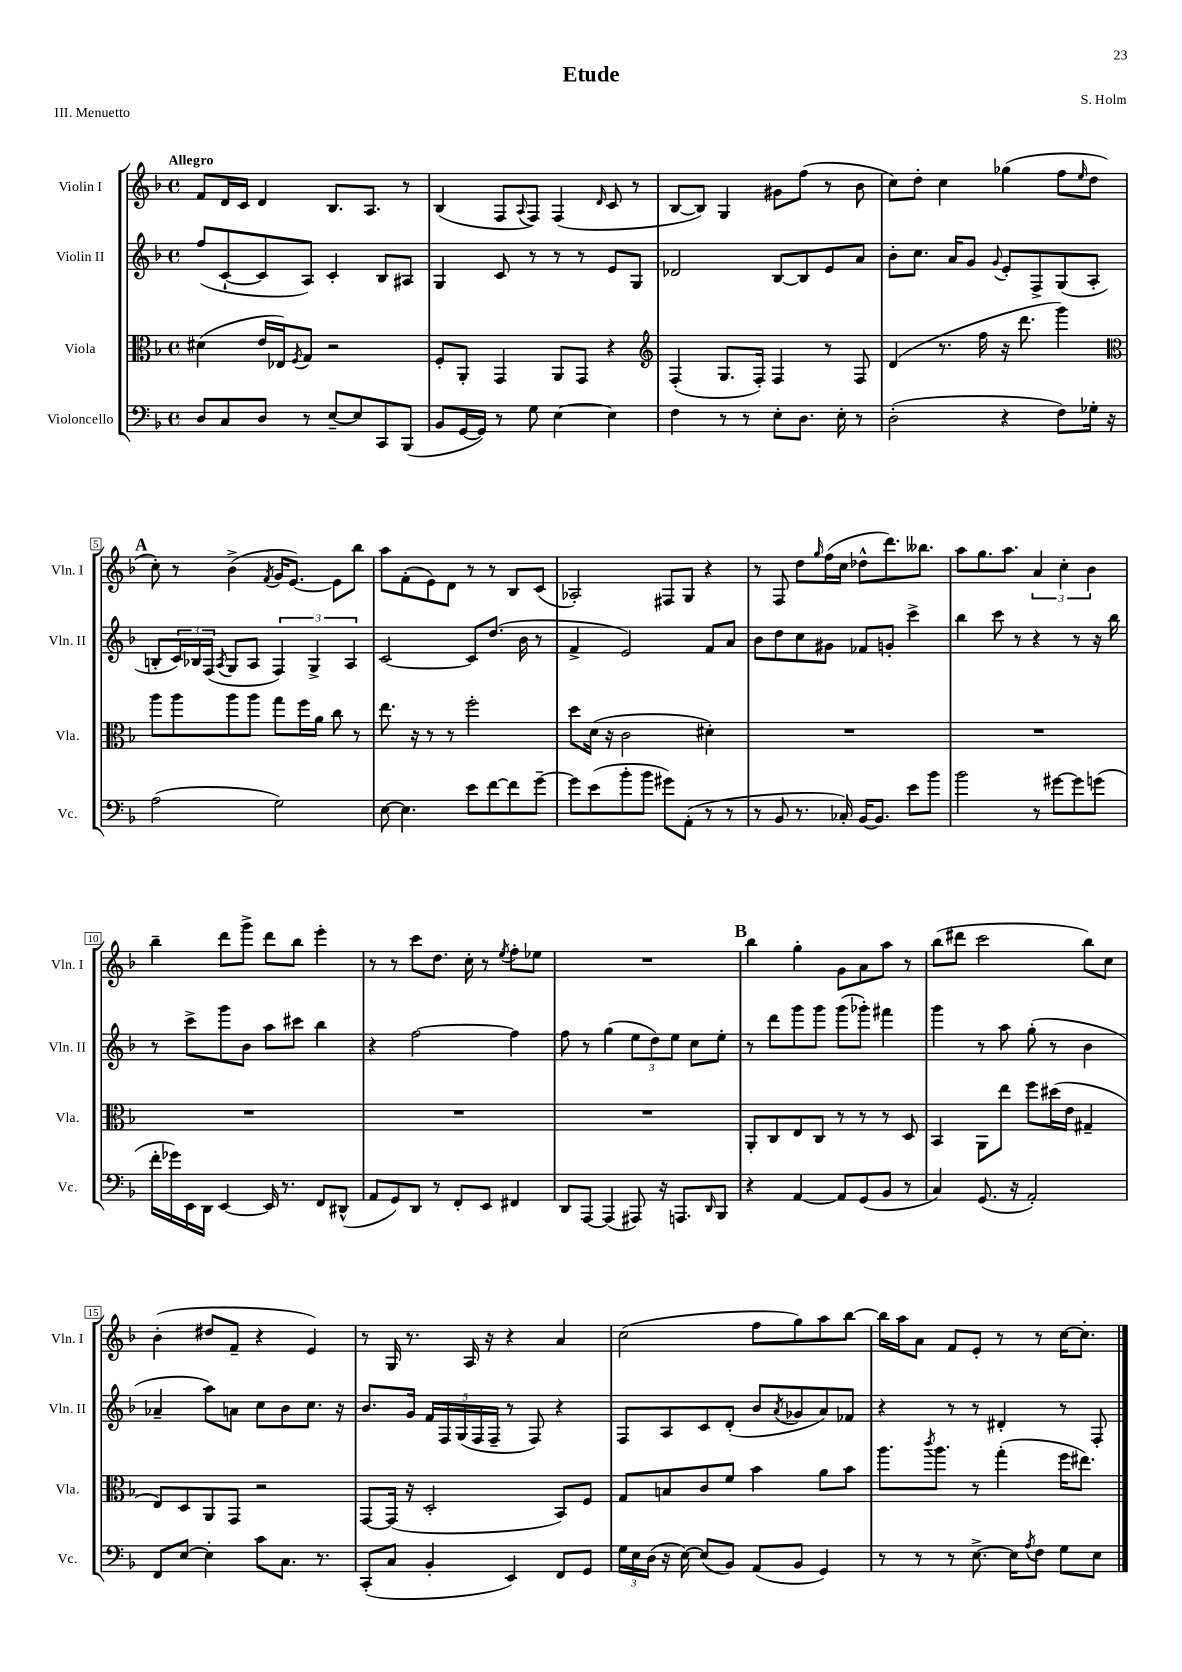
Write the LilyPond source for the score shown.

\header { title = "Etude" composer = "S. Holm" piece = "III. Menuetto" }
<<
\new StaffGroup <<
\new Staff = "s0" \with { instrumentName = "Violin I" shortInstrumentName = "Vln. I" } {
    \clef treble \key f \major \defaultTimeSignature \time 4/4 \tempo "Allegro"
    f'8 d'16 c'16 d'4 bes8. a8. r8 |
    bes4( f8 \appoggiatura { a8 } f8) f4( \grace { d'16 } c'8 r8 |
    bes8~ bes8) g4 gis'8 f''8( r8 bes'8 |
    c''8) d''8-. c''4 ges''4( f''8 \grace { e''16 } d''8 |
    \mark \markup { \bold "A" } c''8-.) r8 bes'4->( \acciaccatura { f'8 } g'16 e'8.~) e'8 bes''8 |
    a''8 f'8-.( e'8) d'8 r8 r8 bes8 c'8( |
    aes2-.) fis8 g8 r4 |
    r8 f8 d''8 \grace { g''16 } f''16( c''16 des''8-^ d'''8.) beses''8. |
    a''8 g''8. a''8. \tuplet 3/2 { a'4 c''4-. bes'4 } |
    bes''4-- d'''8 g'''8-> d'''8 bes''8 e'''4-. |
    r8 r8 c'''8 d''8. c''16-. r8 \acciaccatura { e''8 } f''8-. ees''8 |
    R1 |
    \mark \markup { \bold "B" } bes''4 g''4-. g'8 a'8 a''8 r8 |
    bes''8( dis'''8 c'''2 bes''8) c''8 |
    bes'4-.( dis''8 f'8-- r4 e'4) |
    r8 g16 r8. a16 r16 r4 a'4 |
    c''2( f''8 g''8) a''8 bes''8~ |
    bes''16 a''16 a'8 f'8 e'8-. r8 r8 c''16~ c''8.-. \bar "|." |
}
\new Staff = "s1" \with { instrumentName = "Violin II" shortInstrumentName = "Vln. II" } {
    \clef treble \key f \major \defaultTimeSignature \time 4/4
    f''8( c'8~-! c'8 a8) c'4-. bes8 ais8 |
    g4 c'8 r8 r8 r8 e'8 g8 |
    des'2 bes8~ bes8 e'8 a'8 |
    bes'8-. c''8. a'16 g'8 \appoggiatura { g'8 } e'8-. f8-> g8( a8-. |
    \mark \markup { \bold "A" } b8-. \tuplet 3/2 { c'16) bes16 f16( } \acciaccatura { a8 } g8 a8 \tuplet 3/2 { f4) g4-> a4 } |
    c'2~ c'8 d''8.( bes'16 r8 |
    f'4-> e'2) f'8 a'8 |
    bes'8 d''8 c''8 gis'8 fes'8 g'8-. c'''4-> |
    bes''4 c'''8 r8 r4 r8 r16 bes''16 |
    r8 c'''8-> g'''8 bes'8 a''8 cis'''8 bes''4 |
    r4 f''2~ f''4 |
    f''8 r8 g''4( \tuplet 3/2 { e''8 d''8) e''8 } c''8 e''8-. |
    \mark \markup { \bold "B" } r8 d'''8 g'''8 g'''8 g'''8( ges'''8-.) fis'''4 |
    g'''4 r8 a''8 g''8-.( r8 bes'4 |
    aes'4-- a''8) a'8 c''8 bes'8 c''8. r16 |
    bes'8. g'16 \tuplet 5/4 { f'16 f16 g16( f16 f16-- } r8 f8) r4 |
    f8 a8 c'8 d'8-.( bes'8 \acciaccatura { a'8 } ges'8 a'8) fes'8 |
    r4 r8 r8 dis'4-. r8 f8-. \bar "|." |
}
\new Staff = "s2" \with { instrumentName = "Viola" shortInstrumentName = "Vla." } {
    \clef alto \key f \major \defaultTimeSignature \time 4/4
    dis'4( e'16 ees16) \acciaccatura { f8 } g8 r2 |
    f8-. a,8-. g,4 a,8 g,8 r4 |
    \clef treble f4-.( g8. f16-.) f4 r8 f8 |
    d'4( r8. f''16 r16 d'''8. g'''4) |
    \mark \markup { \bold "A" } \clef alto a''8 a''8 a''8 a''8 g''8 f''16 a'16 c''8 r8 |
    e''8. r16 r8 r8 f''2-. |
    d''8 d'16( r16 c'2 dis'4-.) |
    R1 |
    R1 |
    R1 |
    R1 |
    R1 |
    \mark \markup { \bold "B" } a,8-. c8 e8 c8 r8 r8 r8 d8 |
    bes,4 a,8 e''8 f''8 dis''16( e'16 gis4-- |
    e8) d8 a,8 g,8 r2 |
    g,8~ g,16( r16 d2-. bes,8) f8 |
    g8 b8 c'8 f'8 bes'4 a'8 bes'8 |
    a''8. \acciaccatura { c'''8 } a''8. r8 g''4-.( f''16 eis''8.) \bar "|." |
}
\new Staff = "s3" \with { instrumentName = "Violoncello" shortInstrumentName = "Vc." } {
    \clef bass \key f \major \defaultTimeSignature \time 4/4
    d8 c8 d8 r8 e8~-- e8 c,8 bes,,8( |
    bes,8 g,16~ g,16) r8 g8 e4~ e4 |
    f4 r8 r8 e8-. d8. e16-. r8 |
    d2-.( r4 f8) ges16-. r16 |
    \mark \markup { \bold "A" } a2( g2) |
    e8~ e4. e'8 f'8~ f'8 g'8~-- |
    g'8 e'8( bes'8-. bes'8 gis'8) a,8-.( r8 r8 |
    r8 bes,8 r8. ces16-.) bes,16~ bes,8. e'8 bes'8 |
    bes'2 r8 gis'8~ gis'8 g'8( |
    f'16-. ges'16) e,16 d,16 e,4~ e,16 r8. f,8 dis,8-^( |
    a,8 g,8) d,8 r8 f,8-. e,8 fis,4 |
    d,8 a,,8~ a,,4( ais,,8) r16 a,,8. \grace { d,16 } bes,,8 |
    \mark \markup { \bold "B" } r4 a,4~ a,8 g,8( bes,8 r8 |
    c4) g,8.( r16 a,2-.) |
    f,8 e8~ e4-. c'8 c8. r8. |
    c,8-.( c8 bes,4-. e,4) f,8 g,8 |
    \tuplet 3/2 { g16 e16 d16( } r16 e16~) e8( bes,8) a,8( bes,8 g,4) |
    r8 r8 r8 e8.~-> e16 \acciaccatura { a8 } f8 g8 e8 \bar "|." |
}
>>
>>
\layout { \context { \Score \override BarNumber.stencil = #(make-stencil-boxer 0.1 0.3 ly:text-interface::print) } }
